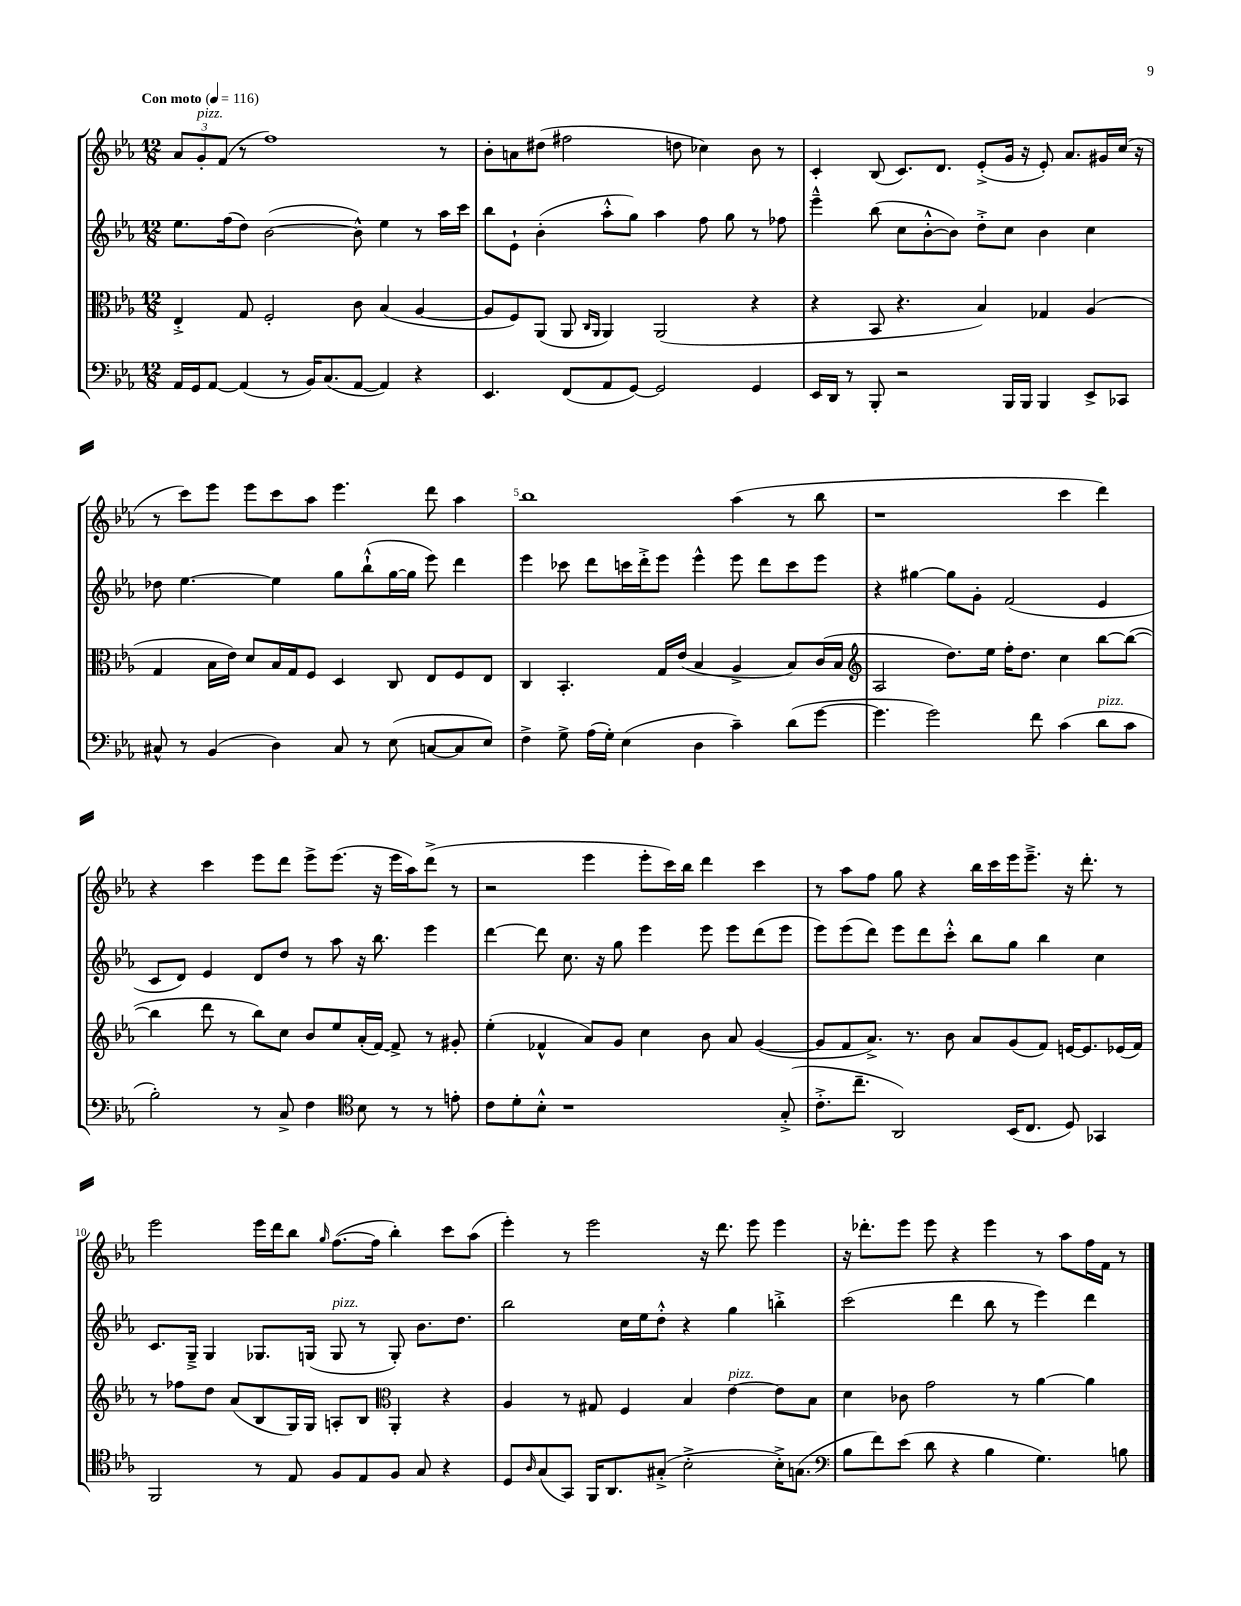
<<
\new StaffGroup <<
\new Staff = "s0" {
    \clef treble \key ees \major \numericTimeSignature \time 12/8 \tempo "Con moto" 4 = 116
    \tuplet 3/2 { aes'8 g'8-.^\markup { \italic "pizz." } f'8( } r8 f''1) r8 |
    bes'8-. a'8 dis''8( fis''2 d''8 ces''4) bes'8 r8 |
    c'4-. bes8( c'8.) d'8. ees'8-.->( g'16 r16 ees'8-.) aes'8. gis'16 c''16( r16 |
    r8 c'''8) ees'''8 ees'''8 c'''8 aes''8 ees'''4. d'''8 aes''4 |
    bes''1 aes''4( r8 bes''8 |
    r1 c'''4 d'''4) |
    r4 c'''4 ees'''8 d'''8 ees'''8-> ees'''8.( r16 ees'''16 aes''16) d'''8->( r8 |
    r2 ees'''4 ees'''8-. c'''16) bes''16 d'''4 c'''4 |
    r8 aes''8 f''8 g''8 r4 bes''16 c'''16 ees'''16 ees'''8.---> r16 d'''8.-. r8 |
    ees'''2 ees'''16 d'''16 bes''8 \grace { g''16 } f''8.~( f''16 bes''4-.) c'''8 aes''8( |
    ees'''4-.) r8 ees'''2 r16 d'''8. ees'''8 ees'''4 |
    r16 des'''8.-. ees'''8 ees'''8 r4 ees'''4 r8 aes''8 f''16 f'16 r8 \bar "|." |
}
\new Staff = "s1" {
    \clef treble \key ees \major \numericTimeSignature \time 12/8
    ees''8. f''16( d''8) bes'2~( bes'8-^) ees''4 r8 aes''16 c'''16 |
    bes''8 ees'8-! bes'4-.( aes''8-.-^ g''8) aes''4 f''8 g''8 r8 fes''8 |
    ees'''4---^ bes''8( c''8 bes'8~-.-^ bes'8) d''8-.-> c''8 bes'4 c''4 |
    des''8 ees''4.~ ees''4 g''8 bes''8-!-^( g''16~ g''16 ees'''8) d'''4 |
    ees'''4 ces'''8 d'''8 c'''16 d'''16-.-> ees'''8 ees'''4-^ ees'''8 d'''8 c'''8 ees'''8 |
    r4 gis''4~ gis''8 g'8-. f'2( ees'4 |
    c'8 d'8) ees'4 d'8 d''8 r8 aes''8 r16 bes''8. ees'''4 |
    d'''4~ d'''8 c''8. r16 g''8 ees'''4 ees'''8 ees'''8 d'''8( ees'''8 |
    ees'''8) ees'''8( d'''8) ees'''8 d'''8 c'''8-.-^ bes''8 g''8 bes''4 c''4 |
    c'8. g16---> g4 ges8. g16( g8^\markup { \italic "pizz." } r8 g8-.) bes'8. d''8. |
    bes''2 c''16 ees''16 d''8-.-^ r4 g''4 b''4-.-> |
    c'''2( d'''4 bes''8 r8 ees'''4) d'''4 \bar "|." |
}
\new Staff = "s2" {
    \clef alto \key ees \major \numericTimeSignature \time 12/8
    ees4-.-> g8 f2-. c'8 bes4( aes4~ |
    aes8 f8) aes,8( aes,8 \grace { c16 aes,16 } aes,4) aes,2( r4 |
    r4 bes,8 r4. bes4) ges4 aes4( |
    g4 bes16 ees'16) d'8 bes16 g16 f8 d4 c8 ees8 f8 ees8 |
    c4 bes,4.-. g16 ees'16( bes4 aes4-> bes8) c'16( bes16 |
    \clef treble aes2 d''8.) ees''16 f''16-. d''8. c''4 bes''8~ bes''8~( |
    bes''4 d'''8 r8 bes''8) c''8 bes'8 ees''8 aes'16-.( f'16~) f'8-> r8 gis'8-. |
    ees''4-.( fes'4-^ aes'8) g'8 c''4 bes'8 aes'8 g'4~( |
    g'8 f'8 aes'8.->) r8. bes'8 aes'8 g'8( f'8) e'16~ e'8. ees'16( f'16) |
    r8 fes''8 d''8 aes'8( bes8 g16) g16 a8-. bes8 \clef alto aes,4-. r4 |
    aes4 r8 gis8 f4 bes4 ees'4~^\markup { \italic "pizz." } ees'8 bes8 |
    d'4 ces'8 g'2 r8 aes'4~ aes'4 \bar "|." |
}
\new Staff = "s3" {
    \clef bass \key ees \major \numericTimeSignature \time 12/8
    aes,16 g,16 aes,8~ aes,4( r8 bes,16) c8.( aes,8~ aes,4) r4 |
    ees,4. f,8( aes,8 g,8~) g,2 g,4 |
    ees,16 d,16 r8 bes,,8-. r2 bes,,16 bes,,16 bes,,4 ees,8-> ces,8 |
    cis8-^ r8 bes,4( d4) cis8 r8 ees8( c8~ c8 ees8) |
    f4-> g8-> aes16( g16-.) ees4( d4 c'4--) d'8( g'8~ |
    g'4. g'2) f'8 c'4( d'8^\markup { \italic "pizz." } c'8 |
    bes2-.) r8 c8-> f4 \clef tenor bes8 r8 r8 e'8-. |
    c'8 d'8-. bes8-.-^ r1 g8-.->( |
    c'8.-.-> c''8.-- aes,2) bes,16( c8. d8) ges,4 |
    f,2 r8 ees8 f8 ees8 f8 g8 r4 |
    d8 \grace { aes16 } g8( g,8) f,16 aes,8. gis8-.->( bes2-.-> bes16-.->) g8.( |
    \clef bass bes8 f'8) ees'8( d'8 r4 bes4 g4.) b8 \bar "|." |
}
>>
>>
\layout { \context { \Score \override BarNumber.break-visibility = ##(#f #t #t) barNumberVisibility = #(every-nth-bar-number-visible 5) } }
